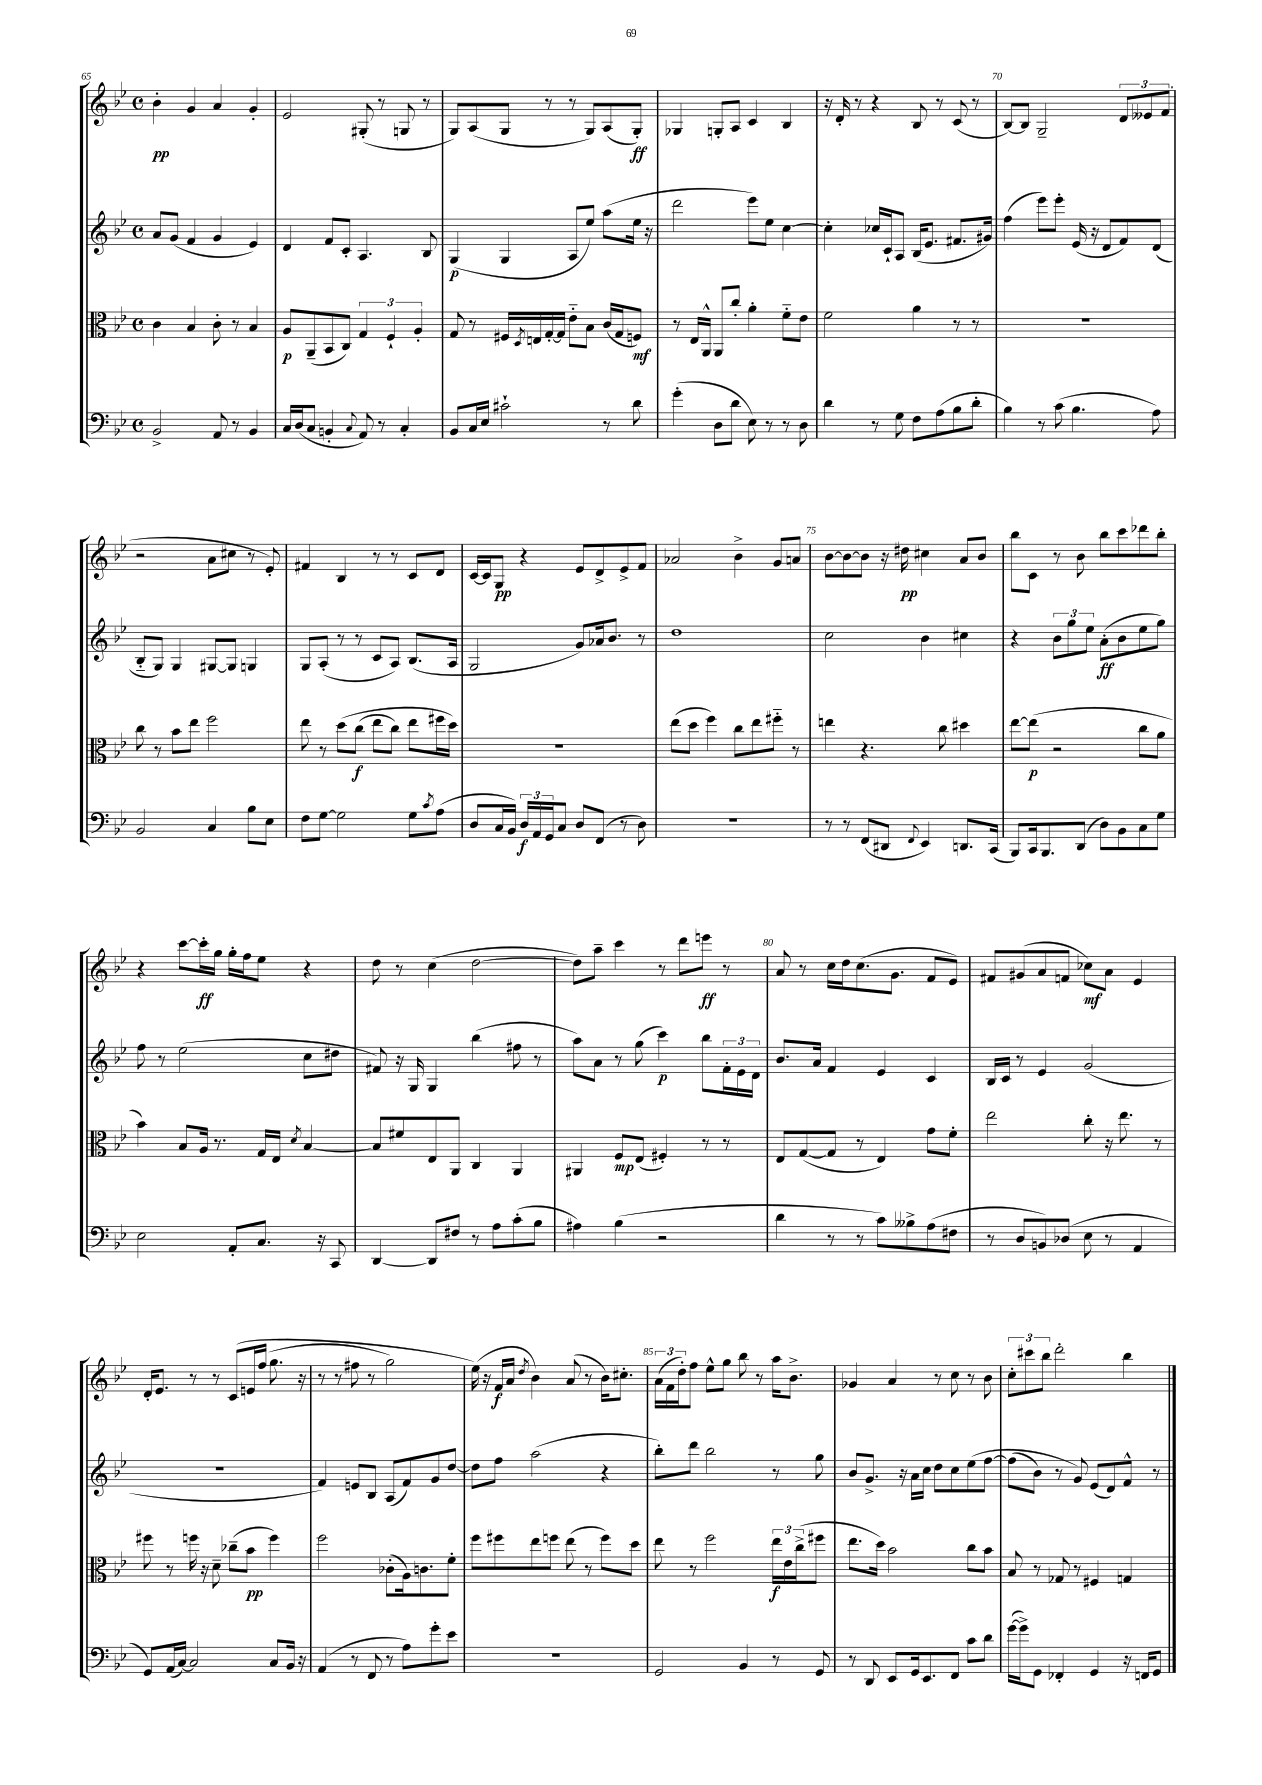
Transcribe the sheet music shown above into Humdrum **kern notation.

**kern	**dynam	**kern	**dynam	**kern	**dynam	**kern	**dynam
*part4	*part4	*part3	*part3	*part2	*part2	*part1	*part1
*staff4	*staff4	*staff3	*staff3	*staff2	*staff2	*staff1	*staff1
*clefF4	*	*clefC3	*	*clefG2	*	*clefG2	*
*k[b-e-]	*	*k[b-e-]	*	*k[b-e-]	*	*k[b-e-]	*
*M4/4	*	*M4/4	*	*M4/4	*	*M4/4	*
*met(c)	*	*met(c)	*	*met(c)	*	*met(c)	*
=65	=65	=65	=65	=65	=65	=65	=65
2BB-^/	.	4c\	.	8a/L	.	4b-'\	pp
.	.	.	.	(8g/J	.	.	.
.	.	4B-/	.	4f/	.	4g/	.
8AA/	.	8c'\	.	4g/	.	4a/	.
8r	.	8r	.	.	.	.	.
4BB-/	.	4B-/	.	4e-/)	.	4g'/	.
=66	=66	=66	=66	=66	=66	=66	=66
16C/LL	.	8A/L	p	4d/	.	2e-/	.
(16D/J	.	.	.	.	.	.	.
8C/J	.	(8AA~/	.	.	.	.	.
4BBn'/	.	8BB-/	.	8f/L	.	.	.
.	.	8C/J)	.	8c'/J	.	.	.
8qqC/	.	.	.	.	.	.	.
8AA/)	.	6G/	.	4.A/	.	(8G#X'/	.
8r	.	.	.	.	.	8r	.
.	.	6F`/	.	.	.	.	.
4C'/	.	.	.	.	.	8Gn/	.
.	.	6A'/	.	.	.	.	.
.	.	.	.	8B-/	.	8r	.
=67	=67	=67	=67	=67	=67	=67	=67
8BB-/L	.	8G/	.	(4G/	p	8G/L)	.
16C/L	.	8r	.	.	.	(8A/	.
16E-/JJ	.	.	.	.	.	.	.
2c#X`\	.	16F#X/LL	.	4G/	.	8G/J	.
.	.	8qD/	.	.	.	.	.
.	.	16En/	.	.	.	.	.
.	.	[16G'/	.	.	.	8r	.
.	.	16G/JJ]	.	.	.	.	.
.	.	8e-\L	.	8A/L	.	8r	.
.	.	8B-\J	.	8ee-/J)	.	8G/L)	.
8r	.	(16c/LL	.	(8aa\L	.	(8A/	.
.	.	16G/J	.	.	.	.	.
8d\	.	8Fn/J)	mf	16ee-\Jk	.	8G'/J)	ff
.	.	.	.	16r	.	.	.
=68	=68	=68	=68	=68	=68	=68	=68
(4g'\	.	8r	.	2ddd\	.	4G-X/	.
.	.	16E-/LL	.	.	.	.	.
.	.	16AA^^/JJ	.	.	.	.	.
8D\L	.	8AA/L	.	.	.	8Gn'/L	.
8d\J	.	8cc'/J	.	.	.	8A/J	.
8E-\)	.	4a'\	.	8eee-\L)	.	4c/	.
8r	.	.	.	8ee-\J	.	.	.
8r	.	8f\L	.	[4cc\	.	4B-/	.
8D\	.	8e-\J	.	.	.	.	.
=69	=69	=69	=69	=69	=69	=69	=69
4d\	.	2f\	.	4cc'\]	.	16r	.
.	.	.	.	.	.	16d'/	.
.	.	.	.	.	.	8r	.
8r	.	.	.	16cc-X/LL	.	4r	.
.	.	.	.	16c`/J	.	.	.
8G\	.	.	.	8A/J	.	.	.
8F\L	.	4a\	.	(16B-/KL	.	8B-/	.
.	.	.	.	8.e-/J	.	.	.
(8A\	.	.	.	.	.	8r	.
8B-\	.	8r	.	8.f#X/L	.	(8c/	.
8d'\J	.	8r	.	.	.	8r	.
.	.	.	.	16g#X/Jk)	.	.	.
=70	=70	=70	=70	=70	=70	=70	=70
4B-\)	.	1r	.	(4ff\	.	[8B-/L)	.
.	.	.	.	.	.	8B-/J]	.
8r	.	.	.	8eee-\L)	.	2G~/	.
(8c\	.	.	.	8eee-'\J	.	.	.
4.B-\	.	.	.	(16e-/	.	.	.
.	.	.	.	16r	.	.	.
.	.	.	.	8d/L	.	.	.
.	.	.	.	8f/)	.	12d/L	.
.	.	.	.	.	.	12e--X/	.
8A\)	.	.	.	(8d/J	.	.	.
.	.	.	.	.	.	(12f/J	.
!!LO:LB:g=z
=71	=71	=71	=71	=71	=71	=71	=71
2BB-/	.	8cc\	.	8B-/L	.	2r	.
.	.	8r	.	8G/J)	.	.	.
.	.	8b-\L	.	4G/	.	.	.
.	.	8ee-\J	.	.	.	.	.
4C/	.	2ff\	.	[8G#X/L	.	8a\L	.
.	.	.	.	8G#/J]	.	8cc#X\J	.
8B-\L	.	.	.	4Gn/	.	8r	.
8E-\J	.	.	.	.	.	8e-'/)	.
=72	=72	=72	=72	=72	=72	=72	=72
8F\L	.	8ee-\	.	8G/L	.	4f#X/	.
[8G\J	.	8r	.	(8A'/J	.	.	.
2G\]	.	(8dd\L	.	8r	.	4B-/	.
.	.	(8cc\J	f	8r	.	.	.
.	.	8ee-\L	.	8c/L	.	8r	.
.	.	8cc\J)	.	8A/J)	.	8r	.
8G\L	.	8ee-\L	.	(8.B-/L	.	8c/L	.
8qc/	.	.	.	.	.	.	.
(8A\J	.	16ff#X\L	.	.	.	8d/J	.
.	.	16dd\JJ)	.	16A/Jk	.	.	.
=73	=73	=73	=73	=73	=73	=73	=73
8D/L	.	1r	.	2G/	.	[16c/LL	.
.	.	.	.	.	.	16c/J]	.
16C/L	.	.	.	.	.	8G/J	pp
16BB-/JJ)	.	.	.	.	.	.	.
24D/LL	f	.	.	.	.	4r	.
24AA/	.	.	.	.	.	.	.
24GG/J	.	.	.	.	.	.	.
8C/J	.	.	.	.	.	.	.
8D/L	.	.	.	8g/L)	.	8e-/L	.
(8FF/J	.	.	.	16a-X/k	.	8d^/	.
.	.	.	.	8.b-/J	.	.	.
8r	.	.	.	.	.	8e-^/	.
8D\)	.	.	.	8r	.	8f/J	.
=74	=74	=74	=74	=74	=74	=74	=74
1r	.	(8ee-\L	.	1dd	.	2a-X/	.
.	.	8dd\J	.	.	.	.	.
.	.	4ff\)	.	.	.	.	.
.	.	8cc\L	.	.	.	4b-^\	.
.	.	8ee-\	.	.	.	.	.
.	.	8ff#X\J	.	.	.	8g/L	.
.	.	8r	.	.	.	8an/J	.
=75	=75	=75	=75	=75	=75	=75	=75
8r	.	4een\	.	2cc\	.	[8b-\L	.
8r	.	.	.	.	.	8b-\_	.
(8FF/L	.	4.r	.	.	.	8b-\J]	.
8DD#X/J	.	.	.	.	.	16r	.
.	.	.	.	.	.	16dd#X\	pp
8qqFF/	.	.	.	.	.	.	.
4EE-/)	.	.	.	4b-\	.	4cc#X\	.
.	.	8cc\	.	.	.	.	.
8.DDn/L	.	4dd#X\	.	4cc#X\	.	8a/L	.
.	.	.	.	.	.	8b-/J	.
(16CC/Jk	.	.	.	.	.	.	.
=76	=76	=76	=76	=76	=76	=76	=76
8BBB-/L)	.	[8ee-\L	.	4r	.	8bb-\L	.
16CC/k	.	(8ee-\J]	p	.	.	8c\J	.
8.BBB-/	.	.	.	.	.	.	.
.	.	2r	.	12b-\L	.	8r	.
.	.	.	.	12gg\	.	.	.
(8DD/J	.	.	.	.	.	8b-\	.
.	.	.	.	12ee-\J	.	.	.
8D\L)	.	.	.	(8a'\L	ff	8bb-\L	.
8BB-\	.	.	.	8b-\	.	8ccc\	.
8C\	.	8cc\L	.	8ee-\	.	8ddd-X\	.
8G\J	.	8a\J	.	8gg\J)	.	8bb-'\J	.
!!LO:LB:g=z
=77	=77	=77	=77	=77	=77	=77	=77
2E-\	.	4b-\)	.	8ff\	.	4r	.
.	.	.	.	8r	.	.	.
.	.	8B-/L	.	(2ee-\	.	[8ccc\L	.
.	.	16A/Jk	.	.	.	16ccc'\L]	ff
.	.	8.r	.	.	.	16gg\JJ	.
8AA'/L	.	.	.	.	.	16gg'\LL	.
.	.	.	.	.	.	16ff\J	.
8.C/J	.	16G/LL	.	.	.	8ee-\J	.
.	.	16E-/JJ	.	.	.	.	.
.	.	8qd/	.	.	.	.	.
.	.	[4B-/	.	8cc\L	.	4r	.
16r	.	.	.	.	.	.	.
8CC/	.	.	.	8dd#X\J	.	.	.
=78	=78	=78	=78	=78	=78	=78	=78
[4DD/	.	8B-/L]	.	8f#X/)	.	8dd\	.
.	.	8f#X/	.	16r	.	8r	.
.	.	.	.	16G/	.	.	.
8DD/L]	.	8E-/	.	4G/	.	(4cc\	.
8F#X/J	.	8AA/J	.	.	.	.	.
8r	.	4C/	.	(4bb-\	.	[2dd\	.
8A\L	.	.	.	.	.	.	.
(8c'\	.	4AA/	.	8ff#X\	.	.	.
8B-\J	.	.	.	8r	.	.	.
=79	=79	=79	=79	=79	=79	=79	=79
4A#X\)	.	4AA#X/	.	8aa\L)	.	8dd\L])	.
.	.	.	.	8a\J	.	8aa~\J	.
(4B-\	.	8F/L	mp	8r	.	4ccc\	.
.	.	(8E-/J	.	(8gg\	.	.	.
2r	.	4F#X'/)	.	4ccc\)	p	8r	.
.	.	.	.	.	.	8ddd\L	.
.	.	8r	.	8bb-\L	.	8eeen\J	ff
.	.	8r	.	24f'\L	.	8r	.
.	.	.	.	24e-\	.	.	.
.	.	.	.	24d\JJ	.	.	.
=80	=80	=80	=80	=80	=80	=80	=80
4d\	.	8E-/L	.	8.b-/L	.	8a/	.
.	.	([8G/	.	.	.	8r	.
.	.	.	.	16a/Jk	.	.	.
8r	.	8G/J]	.	4f/	.	16cc\LL	.
.	.	.	.	.	.	16dd\J	.
8r	.	8r	.	.	.	(8.cc\	.
8c\L)	.	4E-/)	.	4e-/	.	.	.
.	.	.	.	.	.	8.g\J	.
8B--X^\	.	.	.	.	.	.	.
(8A\	.	8g\L	.	4c/	.	8f/L	.
8F#X\J	.	8f'\J	.	.	.	8e-/J)	.
=81	=81	=81	=81	=81	=81	=81	=81
8r	.	2ee-\	.	16B-/LL	.	8f#X/L	.
.	.	.	.	16c/JJ	.	.	.
8D/L	.	.	.	8r	.	(8g#X/	.
8BBn/)	.	.	.	4e-/	.	8a/	.
(8D-X/J	.	.	.	.	.	8fn/J	.
8E-\	.	8cc'\	.	(2g/	.	8cc-X\L)	mf
8r	.	16r	.	.	.	8a\J	.
.	.	8.ee-\	.	.	.	.	.
4AA/	.	.	.	.	.	4e-/	.
.	.	8r	.	.	.	.	.
!!LO:LB:g=z
=82	=82	=82	=82	=82	=82	=82	=82
8GG/L)	.	8ff#X\	.	1r	.	16d'/KL	.
.	.	.	.	.	.	8.e-/J	.
(16AA/L	.	8r	.	.	.	.	.
[16C/JJ)	.	.	.	.	.	.	.
2C/]	.	16ffn\	.	.	.	8r	.
.	.	16r	.	.	.	.	.
.	.	8d~\	.	.	.	8r	.
.	.	(8cc-X~\L	.	.	.	(8c/L	.
.	.	8b-\J	pp	.	.	16en/L	.
.	.	.	.	.	.	(16ff/JJ	.
8C/L	.	4ff\)	.	.	.	8.gg\	.
16BB-/Jk	.	.	.	.	.	.	.
16r	.	.	.	.	.	16r	.
=83	=83	=83	=83	=83	=83	=83	=83
(4AA/	.	2ff\	.	4f/)	.	8r	.
.	.	.	.	.	.	8r	.
8r	.	.	.	8en/L	.	8ff#X\	.
8FF/	.	.	.	8B-/J	.	8r	.
8r	.	(8c-X'\L	.	(8A/L	.	2gg\)	.
8A\L)	.	16A\k)	.	8f/)	.	.	.
.	.	8.cn\	.	.	.	.	.
8g'\	.	.	.	8g/	.	.	.
8e-\J	.	8f'\J	.	[8dd/J	.	.	.
=84	=84	=84	=84	=84	=84	=84	=84
1r	.	8ff\L	.	8dd\L]	.	(16ee-\)	.
.	.	.	.	.	.	16r	.
.	.	8ff#X\	.	8ff\J	.	16f/LL	f
.	.	.	.	.	.	16a/JJ	.
.	.	.	.	.	.	8qdd/	.
.	.	8ee-\	.	(2aa\	.	4b-\)	.
.	.	8ffn\J	.	.	.	.	.
.	.	(8ee-\	.	.	.	(8a/	.
.	.	8r	.	.	.	8r	.
.	.	8ff\L)	.	4r	.	16b-\KL)	.
.	.	.	.	.	.	8.cc#X'\J	.
.	.	8dd\J	.	.	.	.	.
=85	=85	=85	=85	=85	=85	=85	=85
2GG/	.	8ee-\	.	8bb-'\L)	.	(24a\LL	.
.	.	.	.	.	.	24f\	.
.	.	.	.	.	.	24dd'\J)	.
.	.	8r	.	8ddd\J	.	8ff\J	.
.	.	2ff\	.	2bb-\	.	8ee-^^\L	.
.	.	.	.	.	.	8gg\J	.
4BB-/	.	.	.	.	.	8bb-\	.
.	.	.	.	.	.	8r	.
8r	.	24ee-\LL	f	8r	.	16aa\KL	.
.	.	24e-\	.	.	.	.	.
.	.	.	.	.	.	8.b-^\J	.
.	.	(24cc^\J	.	.	.	.	.
8GG/	.	8ff#X\J	.	8gg\	.	.	.
=86	=86	=86	=86	=86	=86	=86	=86
8r	.	8.ee-\L	.	8b-/L	.	4g-X/	.
8DD/	.	.	.	8.g^/J	.	.	.
.	.	16dd\Jk)	.	.	.	.	.
8EE-/L	.	2b-\	.	.	.	4a/	.
.	.	.	.	16r	.	.	.
16GG/k	.	.	.	16a\LL	.	.	.
8.EE-/	.	.	.	16cc\JJ	.	.	.
.	.	.	.	8dd\L	.	8r	.
8FF/J	.	.	.	8cc\	.	8cc\	.
8c\L	.	8cc\L	.	(8ee-\	.	8r	.
8d\J	.	8b-\J	.	[8ff\J	.	8b-\	.
=87	=87	=87	=87	=87	=87	=87	=87
([16g\LL	.	8B-/	.	(8ff\L]	.	12cc'\L	.
16g^\J])	.	.	.	.	.	.	.
.	.	.	.	.	.	12ccc#X\	.
8GG\J	.	8r	.	8b-\J)	.	.	.
.	.	.	.	.	.	12bb-\J	.
4FF-X'/	.	8G-X/	.	8r	.	2ddd'\	.
.	.	8r	.	8g/)	.	.	.
4GG/	.	4F#X/	.	(8e-/L	.	.	.
.	.	.	.	8d/)	.	.	.
16r	.	4Gn/	.	8f^^/J	.	4bb-\	.
16FFn/KL	.	.	.	.	.	.	.
8GG/J	.	.	.	8r	.	.	.
==	==	==	==	==	==	==	==
*-	*-	*-	*-	*-	*-	*-	*-
